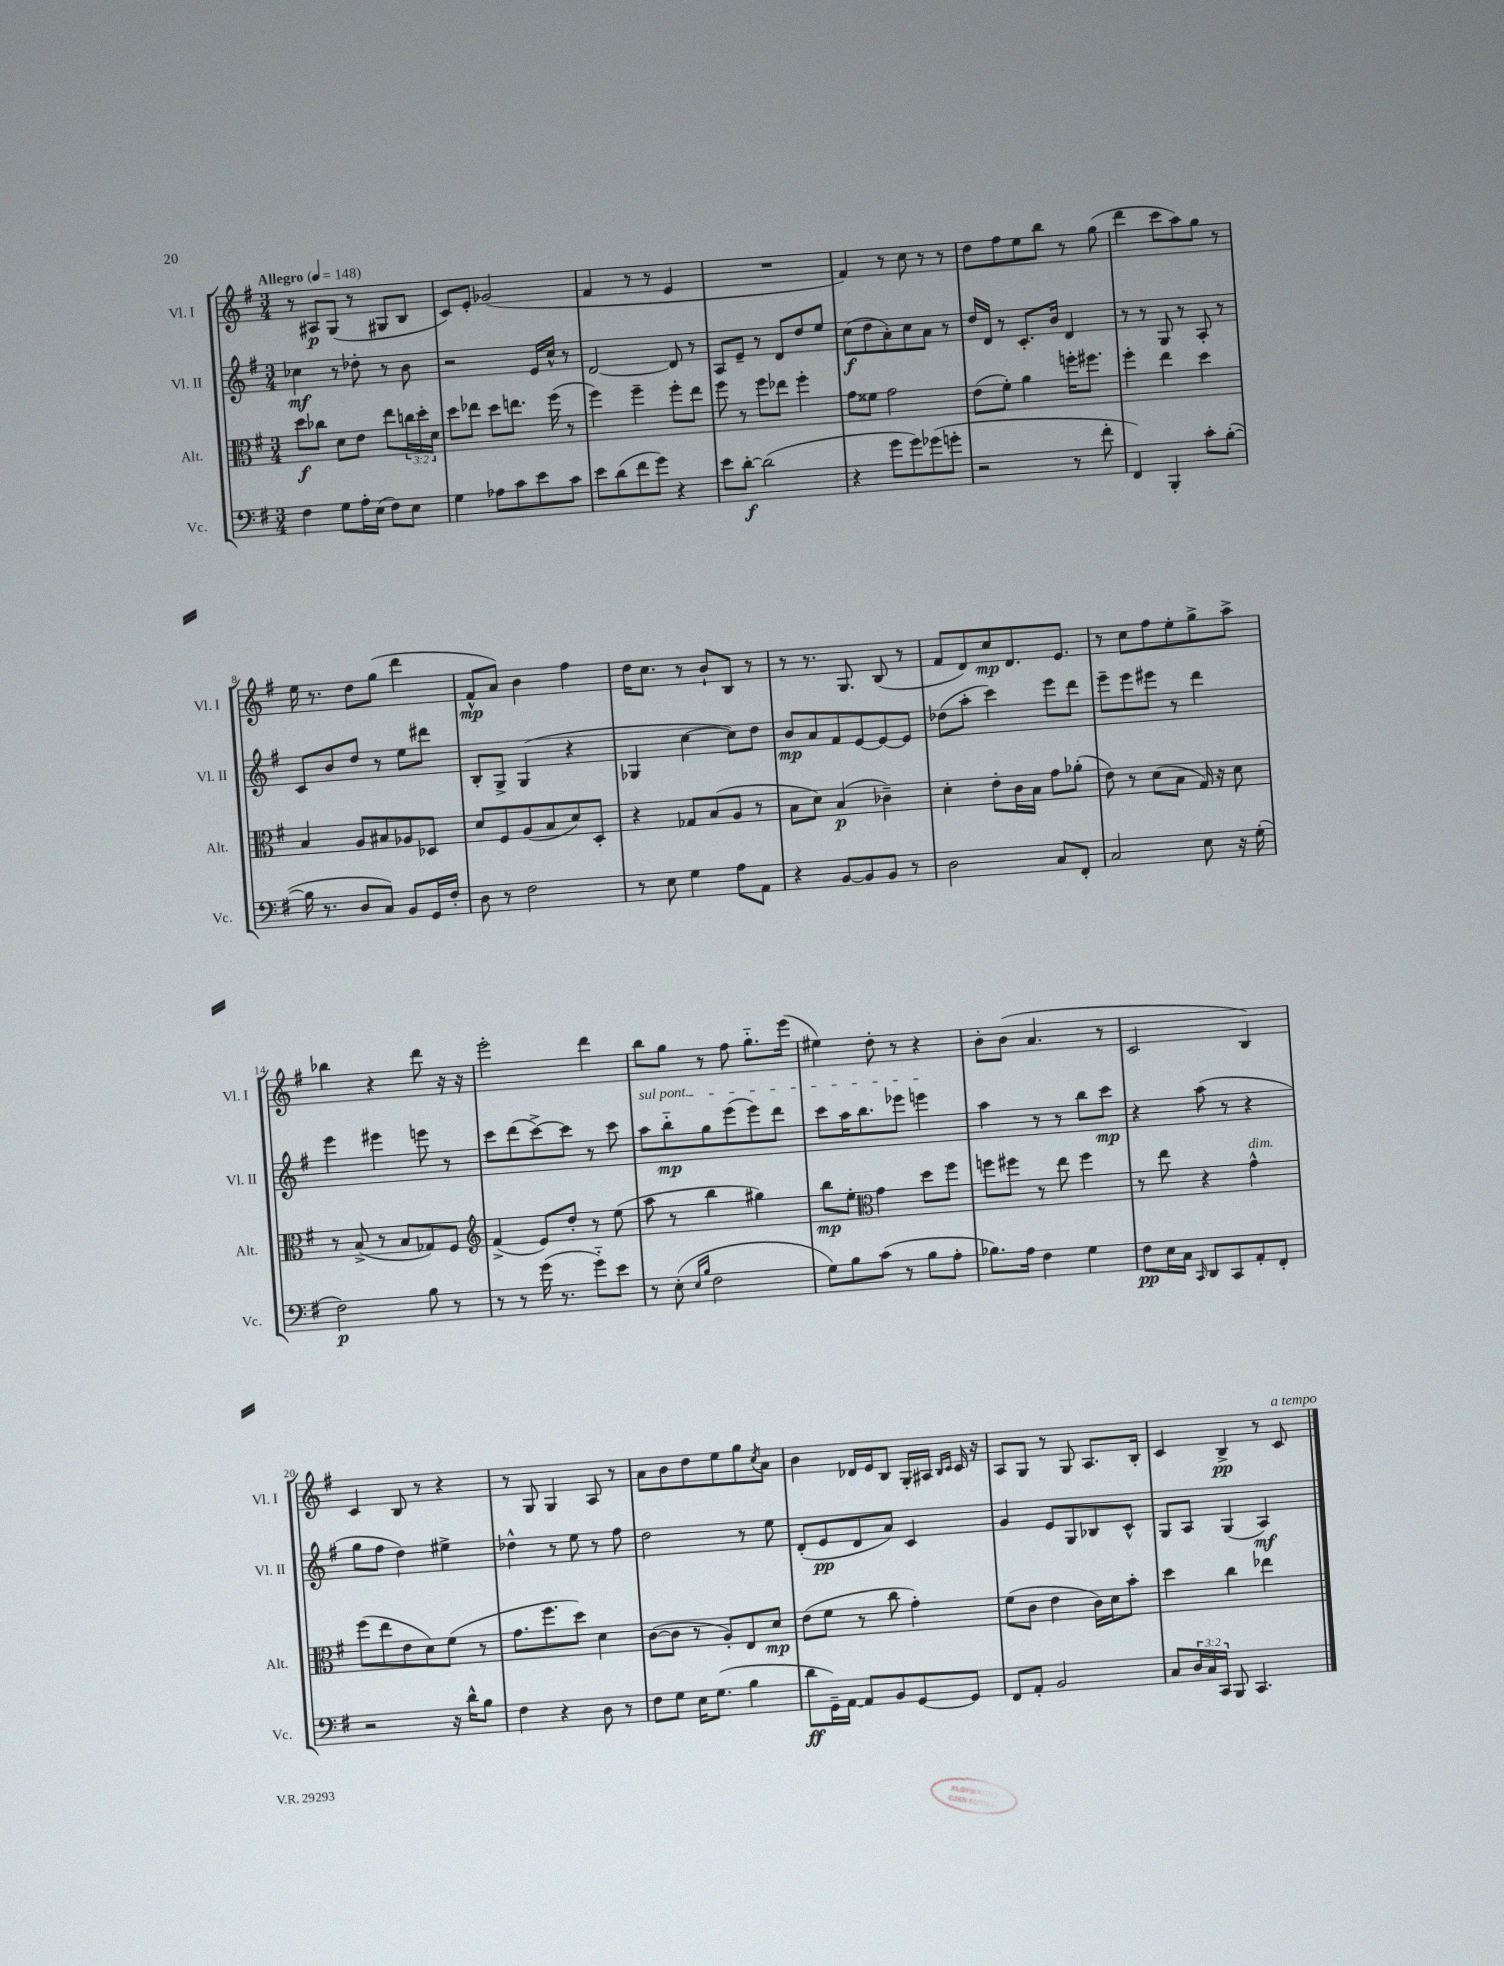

**kern	**dynam	**kern	**dynam	**kern	**dynam	**kern	**dynam
*part4	*part4	*part3	*part3	*part2	*part2	*part1	*part1
*staff4	*staff4	*staff3	*staff3	*staff2	*staff2	*staff1	*staff1
*I"Vc.	*	*I"Alt.	*	*I"Vl. II	*	*I"Vl. I	*
*I'Vc.	*	*I'Alt.	*	*I'Vl. II	*	*I'Vl. I	*
*clefF4	*	*clefC3	*	*clefG2	*	*clefG2	*
*k[f#]	*	*k[f#]	*	*k[f#]	*	*k[f#]	*
*M3/4	*	*M3/4	*	*M3/4	*	*M3/4	*
*MM148	*	*MM148	*	*MM148	*	*MM148	*
=1	=1	=1	=1	=1	=1	=1	=1
!	!	!	!	!	!	!LO:TX:a:B:t=Allegro	!
4F#\	.	8dd\L	f	4cc-X\	mf	8r	.
.	.	8cc-X\J	.	.	.	8A#X/L	p
8G\L	.	8d\L	.	8r	.	(8G/J	.
16A'\L	.	8e\J	.	8dd-X'\	.	8r	.
(16E\JJ	.	.	.	.	.	.	.
8F#\L)	.	8ee\L	.	8r	.	8G#X/L	.
8E\J	.	24ccn\L	.	8b\	.	8B/J	.
.	.	24dd'\	.	.	.	.	.
.	.	24d\JJ	.	.	.	.	.
=2	=2	=2	=2	=2	=2	=2	=2
4G\	.	8dd\L	.	2r	.	8c/L)	.
.	.	8ee-X\J	.	.	.	8e'/J	.
8A-X\L	.	8dd\L	.	.	.	(2g-X/	.
8c\	.	8.een\J	.	.	.	.	.
8e\	.	.	.	16e/LL	.	.	.
.	.	(16ff#\	.	16cc^^/JJ	.	.	.
8c\J	.	8r	.	8r	.	.	.
=3	=3	=3	=3	=3	=3	=3	=3
8e\L	.	4ff#\)	.	[2d/	.	4f#/	.
(8d\	.	.	.	.	.	.	.
8f#\	.	4ff#~\	.	.	.	8r	.
8g\J)	.	.	.	.	.	8r	.
4r	.	8ff#'\L	.	8d/]	.	4e/	.
.	.	8ee\J	.	8r	.	.	.
=4	=4	=4	=4	=4	=4	=4	=4
8e\L	.	8ff#\	.	8A/L	.	2.r	.
[8d'\J	f	8r	.	8e~/J	.	.	.
(2d\]	.	8ff#\L	.	8r	.	.	.
.	.	8ee-X\J	.	8d/L	.	.	.
.	.	4ff#'\	.	8dd/	.	.	.
.	.	.	.	8ee/J	.	.	.
=5	=5	=5	=5	=5	=5	=5	=5
4r	.	8g\L	.	(8cc\L	f	4f#/)	.
.	.	8f##X\J	.	8dd\	.	.	.
8g\L	.	2g\	.	8a'\)	.	8r	.
8g\)	.	.	.	8cc\	.	8cc\	.
(8g-X\	.	.	.	8a\J	.	8r	.
8gn'\J	.	.	.	8r	.	8r	.
=6	=6	=6	=6	=6	=6	=6	=6
2r	.	(8e\L	.	16dd/LL	.	8dd\L	.
.	.	.	.	16d/JJ	.	.	.
.	.	8f#'\J)	.	8r	.	8ff#\	.
.	.	4a\	.	8.c'/L	.	8ee\	.
.	.	.	.	.	.	8bb\J	.
.	.	.	.	16b/Jk	.	.	.
8r	.	16ffn'\KL	.	4d/	.	8r	.
.	.	8.ff#X\J	.	.	.	.	.
8f#'\	.	.	.	.	.	(8gg\	.
=7	=7	=7	=7	=7	=7	=7	=7
4FF#/)	.	4ff#'\	.	8r	.	4ddd\	.
.	.	.	.	8r	.	.	.
4BBB'/	.	4ee\	.	8G/	.	8ccc\L	.
.	.	.	.	8r	.	8aa\)	.
8c'\L	.	4dd\	.	8A'/	.	8gg\J	.
([8B'\J	.	.	.	8r	.	8r	.
!!LO:LB:g=z
=8	=8	=8	=8	=8	=8	=8	=8
16B\]	.	4B/	.	8c/L	.	16ee\	.
8.r	.	.	.	.	.	8.r	.
.	.	.	.	8b/	.	.	.
8D/L	.	8A/L	.	8dd/J	.	8dd\L	.
8C/J)	.	8B#X/	.	8r	.	(8gg\J	.
8BB/L	.	8A-X/	.	8ee\L	.	4ddd\	.
16GG/L	.	8D-X/J	.	8ddd#X\J	.	.	.
16F#'/JJ	.	.	.	.	.	.	.
=9	=9	=9	=9	=9	=9	=9	=9
8D\	.	8d/L	.	8B'/L	.	8f#^^/L	mp
8r	.	8F#/	.	8G^/J	.	8a/J)	.
2F#\	.	(8A/	.	(4G/	.	4b\	.
.	.	8B/	.	.	.	.	.
.	.	8d/)	.	4r	.	4ff#\	.
.	.	8D'/J	.	.	.	.	.
=10	=10	=10	=10	=10	=10	=10	=10
8r	.	4r	.	4G-X/	.	16dd\KL	.
.	.	.	.	.	.	8.cc\J	.
8E\	.	.	.	.	.	.	.
4G\	.	8G-X/L	.	[4cc\	.	8r	.
.	.	(8B/	.	.	.	8b`/L	.
8A\L	.	8A/J	.	8cc\L])	.	8B/J	.
8AA\J	.	8r	.	8dd\J	.	8r	.
=11	=11	=11	=11	=11	=11	=11	=11
4r	.	8B\L	.	8b/L	mp	8r	.
.	.	8d\J)	.	8a/	.	8.r	.
[8BB/L	.	(4B/	p	8f#/	.	.	.
.	.	.	.	.	.	8.G/	.
8BB/]	.	.	.	[8e/	.	.	.
8BB/J	.	4c-X~\)	.	8e/_	.	(8B/	.
8r	.	.	.	8e/J]	.	8r	.
=12	=12	=12	=12	=12	=12	=12	=12
2D\	.	4d'\	.	(8dd-X\L	.	8f#/L	.
.	.	.	.	8aa'\J	.	8d/)	.
.	.	8e'\L	.	4ccc\)	.	8cc/	mp
.	.	16c\L	.	.	.	8.d/	.
.	.	16B\JJ	.	.	.	.	.
8C/L	.	8g\L	.	8eee\L	.	.	.
.	.	.	.	.	.	8.e/J	.
8FF#'/J	.	(8a-X'\J	.	8ddd\J	.	.	.
=13	=13	=13	=13	=13	=13	=13	=13
2C/	.	8e\)	.	8eee~\L	.	8r	.
.	.	8r	.	8eee\	.	8cc\L	.
.	.	(8d\L	.	8eee#X\J	.	8ff#\	.
.	.	8B\J	.	8r	.	8ee'\	.
8E\	.	16G/)	.	4ddd\	.	8gg^\	.
.	.	16r	.	.	.	.	.
16r	.	8d\	.	.	.	8aa^\J	.
(16G'\	.	.	.	.	.	.	.
!!LO:LB:g=z
=14	=14	=14	=14	=14	=14	=14	=14
2F#\)	p	8r	.	4eee\	.	4bb-X\	.
.	.	(8B^/	.	.	.	.	.
.	.	8r	.	4eee#X\	.	4r	.
.	.	8B/L	.	.	.	.	.
8B\	.	8G-X/)	.	8eeen\	.	8ddd\	.
8r	.	8F#/J	.	8r	.	16r	.
.	.	.	.	.	.	16r	.
=15	=15	=15	=15	=15	=15	=15	=15
*	*	*clefG2	*	*	*	*	*
8r	.	(4f#^/	.	8ccc\L	.	2eee'\	.
8r	.	.	.	(8ddd\	.	.	.
(16g\	.	8e/L)	.	[8ccc^\)	.	.	.
8.r	.	.	.	.	.	.	.
.	.	8dd'/J	.	8ccc\J]	.	.	.
8g\L)	.	8r	.	8r	.	4ddd\	.
8e\J	.	(8ee\	.	8ccc\	.	.	.
=16	=16	=16	=16	=16	=16	=16	=16
!	!	!	!	!LO:TX:a:i:t=sul pont.	!	!	!
8r	.	8aa\	.	8aa\L	.	8bb\L	.
(8E'\	.	8r	.	8bb\	mp	8gg\J	.
16qqE/LL	.	.	.	.	.	.	.
16qqB/JJ	.	.	.	.	.	.	.
2F#\	.	4bb\	.	8gg\	.	8r	.
.	.	.	.	(8eee\	.	8ff#\	.
.	.	4gg#X\)	.	8eee\)	.	8.gg\L	.
.	.	.	.	8ddd\J	.	.	.
.	.	.	.	.	.	(16eee\Jk	.
=17	=17	=17	=17	=17	=17	=17	=17
8G\L)	.	8bb\L	mp	8ccc\L	.	4ee#X\)	.
8B\	.	8ee'\J	.	16aa\K	.	.	.
.	.	.	.	8.bb\	.	.	.
*	*	*clefC3	*	*	*	*	*
(8c\J	.	4g\	.	.	.	8dd'\	.
8r	.	.	.	8eee-X\J	.	8r	.
8B\L	.	8dd\L	.	4eeen\	.	4r	.
8A'\J	.	8ff#\J	.	.	.	.	.
=18	=18	=18	=18	=18	=18	=18	=18
8.B-X\L)	.	8ffn\L	.	4aa\	.	8b'\L	.
.	.	8ff#X\J	.	.	.	(8b\J	.
16A\Jk	.	.	.	.	.	.	.
4F#\	.	8r	.	8r	.	4.a/	.
.	.	8ee\	.	8r	.	.	.
4G\	.	4ff#\	.	8bb\L	.	.	.
.	.	.	.	8ccc\J	mp	8r	.
=19	=19	=19	=19	=19	=19	=19	=19
8F#\L	pp	8r	.	4r	.	2c/	.
16E\L	.	8ee\	.	.	.	.	.
16C\JJ	.	.	.	.	.	.	.
16qqCC/	.	.	.	.	.	.	.
8DD/L	.	4r	.	(8aa\	.	.	.
8CC/	.	.	.	8r	.	.	.
!	!	!LO:TX:a:i:t=dim.	!	!	!	!	!
8AA'/	.	4g^^\	.	4r	.	4B/)	.
8FF#'/J	.	.	.	.	.	.	.
!!LO:LB:g=z
=20	=20	=20	=20	=20	=20	=20	=20
2r	.	(8ff#\L	.	8gg\L	.	4c/	.
.	.	8ee\	.	8ff#\J	.	.	.
.	.	8e\	.	4dd\)	.	8B/	.
.	.	8d\)	.	.	.	8r	.
16r	.	(8f#\J	.	4ee#X^\	.	4r	.
16d^^\KL	.	.	.	.	.	.	.
8B\J	.	8r	.	.	.	.	.
=21	=21	=21	=21	=21	=21	=21	=21
4F#\	.	8.g\L	.	4dd-X^^\	.	8r	.
.	.	.	.	.	.	8G/	.
.	.	8.ff#\	.	.	.	.	.
4r	.	.	.	8r	.	4G/	.
.	.	8dd\J)	.	8ee\	.	.	.
8D\	.	4d\	.	8r	.	8A/	.
8r	.	.	.	8ff#\	.	8r	.
=22	=22	=22	=22	=22	=22	=22	=22
8F#\L	.	([8c\L	.	2dd\	.	8a\L	.
8G\J	.	8c\J]	.	.	.	8b\	.
16E\KL	.	8r	.	.	.	8dd\	.
(8.G\J	.	.	.	.	.	.	.
.	.	8A'/L)	.	.	.	8ee\	.
4B\	.	8E/	.	8r	.	8gg\	.
.	.	.	.	.	.	8qcc/	.
.	.	8d/J	mp	8ee\	.	8a\J	.
=23	=23	=23	=23	=23	=23	=23	=23
8d\L	ff	(8e\L	.	(8d'/L	.	4b\	.
16GG~\L)	.	8f#\J	.	8e/	pp	.	.
[16AA\JJ	.	.	.	.	.	.	.
8AA/L]	.	8r	.	8d/	.	16d-X/LL	.
.	.	.	.	.	.	16e/J	.
8BB/	.	8cc\	.	8a/J)	.	8B/J	.
[8GG/	.	4g'\)	.	4c/	.	16G'/LL	.
.	.	.	.	.	.	16A#X/JJ	.
.	.	.	.	.	.	16qqB/LL	.
.	.	.	.	.	.	16qqc/JJ	.
8GG/J]	.	.	.	.	.	16c/	.
.	.	.	.	.	.	16r	.
=24	=24	=24	=24	=24	=24	=24	=24
8FF#/L	.	(8f#\L	.	4g/	.	8A/L	.
8AA'/J	.	8c\J	.	.	.	8G/J	.
2BB/	.	4e\	.	8e/L	.	8r	.
.	.	.	.	8G/	.	8G/	.
.	.	16c\LL)	.	8B-X/	.	8.A/L	.
.	.	16d\J	.	.	.	.	.
.	.	8b'\J	.	8c^^/J	.	.	.
.	.	.	.	.	.	16B'/Jk	.
=25	=25	=25	=25	=25	=25	=25	=25
8C/L	.	4dd\	.	8G/L	.	4c/	.
24D/L	.	.	.	8A/J	.	.	.
24C/	.	.	.	.	.	.	.
24CC/JJ	.	.	.	.	.	.	.
8BBB/	.	4cc\	.	(4G/	.	4B^/	pp
4.CC/	.	.	.	.	.	.	.
.	.	4ee-X\	.	4A/)	mf	8r	.
!	!	!	!	!	!	!LO:TX:a:i:t=a tempo	!
.	.	.	.	.	.	8c/	.
==	==	==	==	==	==	==	==
*-	*-	*-	*-	*-	*-	*-	*-
